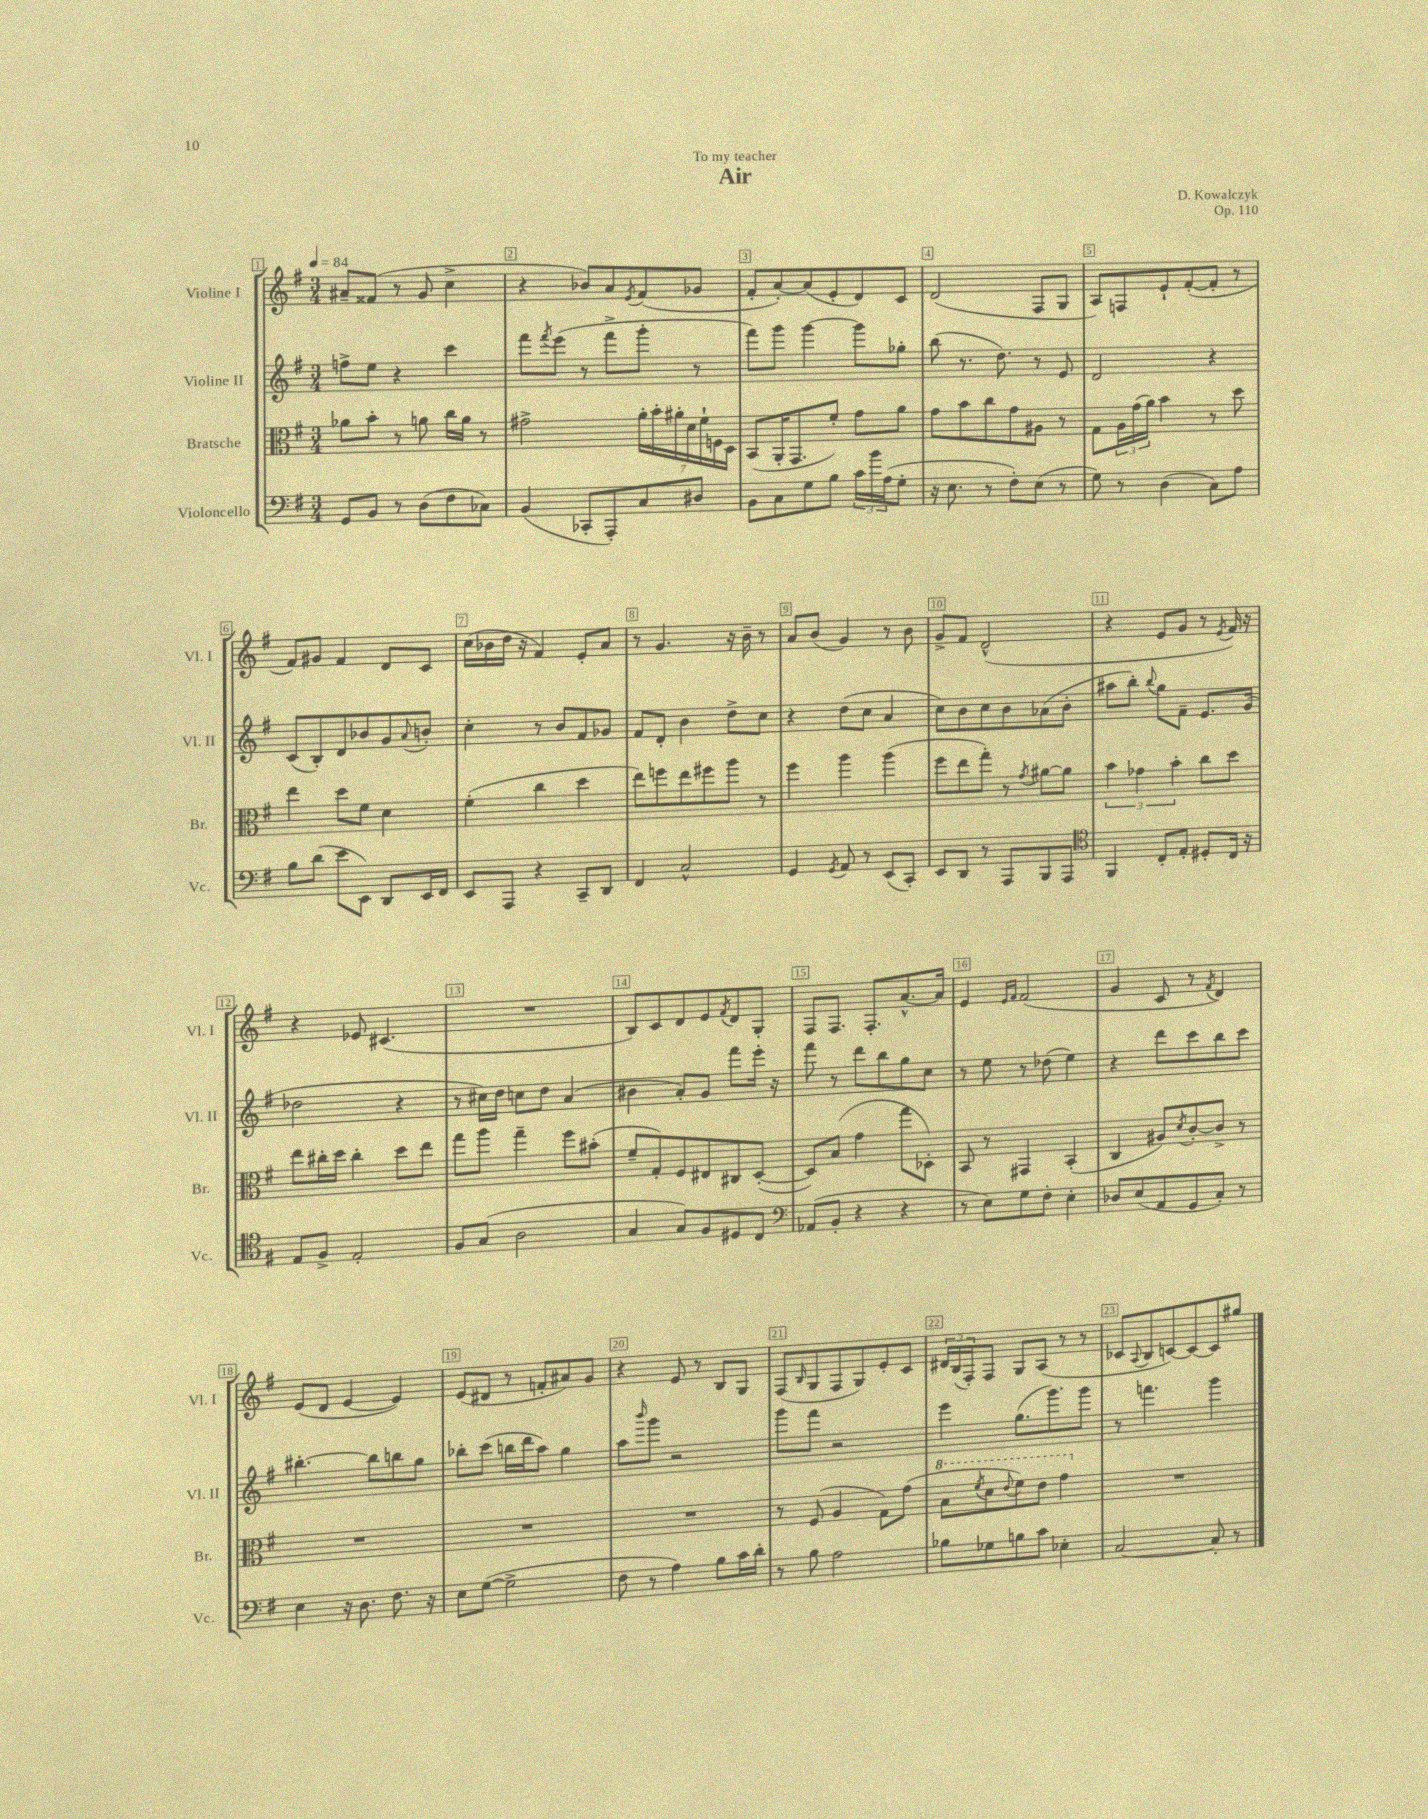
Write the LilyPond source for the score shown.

\header { title = "Air" composer = "D. Kowalczyk" dedication = "To my teacher" opus = "Op. 110" }
<<
\new StaffGroup <<
\new Staff = "s0" \with { instrumentName = "Violine I" shortInstrumentName = "Vl. I" } {
    \clef treble \key g \major \numericTimeSignature \time 3/4 \tempo 4 = 84
    ais'8-- fisis'8( r8 g'8 c''4-> |
    r4 bes'8) a'8 \acciaccatura { e'8 } fis'8( ges'8 |
    fis'8-. a'8~-.) a'8( e'8-. d'8) c'8 |
    d'2( fis8 g8 |
    a8) f8 e'8-! fis'8~-.( fis'8-. r8 |
    fis'8) gis'8 fis'4 d'8 c'8 |
    c''16( bes'16 d''16 r16 fis'4) e'8-. a'8 |
    r8 g'4. r16 b'16-- r8 |
    a'8 b'8( g'4) r8 b'8 |
    g'8-> fis'8 d'2-^( |
    r4 e'8 g'8 r8 \acciaccatura { e'8 } fis'16) r16 |
    r4 ees'8 cis'4.( |
    R2. |
    b8) c'8 d'8 e'8 \acciaccatura { fis'8 } d'8 g8-. |
    fis8 fis8. fis8.-. a'8.~-^ a'16 |
    e'4 \grace { e'16 fis'16 } fis'2( |
    g'4 c'8 r8 \acciaccatura { fis'8 } d'4) |
    e'8( d'8 e'4~ e'4) |
    e'8( dis'8 r8 f'8-. ais'8) g'8 |
    r4 e'8 r8 b8 g8 |
    fis8( \grace { b16 } g8 fis8 g8) e'8-. c'8 |
    \tuplet 3/2 { dis'16 b16( fis16-.) } fis8 g8 a8( r8 r8 |
    ces'8 \appoggiatura { a8 } b8 c'8~) c'8~ c'8 gis''8 \bar "|." |
}
\new Staff = "s1" \with { instrumentName = "Violine II" shortInstrumentName = "Vl. II" } {
    \clef treble \key g \major \numericTimeSignature \time 3/4
    f''8-> e''8 r4 c'''4 |
    fis'''8 \acciaccatura { fis'''8 } e'''8( r8 fis'''8-> g'''8-. r8 |
    fis'''8) g'''8 g'''4~ g'''8 ges''8-. |
    b''8( r8. d''8.) r8 e'8 |
    d'2 r4 |
    c'8( b8-.) d'8 bes'8 g'8 \appoggiatura { a'8 } b'8-. |
    c''4-. r8 b'8 fis'8 ges'8 |
    fis'8 d'8-. b'4 d''8-> c''8 |
    r4 d''8( c''8 a'4 |
    c''8) b'8 c''8 b'8 aes'8( b'8-. |
    ais''8 b''8-.) \appoggiatura { b''8 } g''8 fis'8-- e'8. g'16( |
    des''2 r4 |
    r8 cis''16) d''16 c''8 d''8 a'4( |
    bis'4 a'8-.) g'8 fis'''8 e'''16-. r16 |
    fis'''8 r8 d'''8 b''8 g''8 c''8 |
    r8 e''8 r8 des''8( e''4) |
    r4 d'''8 c'''8 b''8 c'''8 |
    bis''4.~-. bis''8 b''8 g''8 |
    bes''8-. c'''8( b''16 d'''16 a''8) g''4 |
    a''8 \grace { b'''16 } g'''8 r2 |
    g'''8 fis'''8 r2 |
    e'''4 g''8.( g'''8.) g'''8 |
    r8 f'''4. g'''4 \bar "|." |
}
\new Staff = "s2" \with { instrumentName = "Bratsche" shortInstrumentName = "Br." } {
    \clef alto \key g \major \numericTimeSignature \time 3/4
    aes'8 b'8-. r8 a'8 c''16 a'16 r8 |
    gis'2-> \tuplet 7/4 { a'16-. b'16-. ais'16-. d'16 fis'16-! f16 d16 } |
    b,8( a,16-. g,8. fis'8-.) g'8 a'8 |
    g'8 b'8 c''8 g'8 ais8 r8 |
    g8 \tuplet 3/2 { a16 g'16( a'16) } b'4 r8 d''8 |
    e''4 d''8 fis'8 d'4 |
    fis'4-.( c''4 d''4 |
    e''8) f''8 e''8 fis''8 a''8 r8 |
    fis''4 a''4 a''4( |
    fis''8 e''8 g''8-.) r8 \acciaccatura { g'8 } ais'8~ ais'8 |
    \tuplet 3/2 { b'4 ges'4 b'4-. } c''8 d''8 |
    e''8 cis''16-. d''16 cis''4-. d''8 e''8 |
    g''8 a''8 g''4-- fis''8 bis'8-.( |
    fis'8-- g8-.) fis8 eis8 cis8 d8~-.( |
    d8) b8( g'4 g''8 des8-.) |
    b,8 r8 gis,4 b,4-.( |
    c4 ais8) \acciaccatura { d'8 } c'8~-. c'8-> r8 |
    R2. |
    R2. |
    R2. |
    r8 fis8( a4 g8) g'8( |
    \ottava #1 b'8 \acciaccatura { fis''8 } d''8 \appoggiatura { e''8 } fis''8) e''8 g''4 \ottava #0 |
    R2. \bar "|." |
}
\new Staff = "s3" \with { instrumentName = "Violoncello" shortInstrumentName = "Vc." } {
    \clef bass \key g \major \numericTimeSignature \time 3/4
    g,8 b,8 r8 d8( fis8 ces8) |
    b,4( ces,8-. a,,8-.) c8 dis8 |
    b,8 c8 g8 b8 \tuplet 3/2 { c'16 b'16 a16( } g8-. |
    r16 e8. r8 fis8-.) e8( r8 |
    g8) r8 d4( c8) a8 |
    b8 d'8( e'8 e,8) d,8 e,16 fis,16 |
    e,8 a,,8 r4 c,8-- d,8 |
    fis,4 c2-^ |
    g,4 \acciaccatura { g,8 } a,8 r8 e,8( c,8-.) |
    e,8 d,8 r8 a,,8 b,,8 a,,8 |
    \clef tenor fis,4 c8-. e8-. dis8-. c16 r16 |
    e8 fis8-> e2-. |
    fis8 g8( a2 |
    g4 g8) fis8 dis8 c8 |
    \clef bass aes,8( b,8-. r4 r4 |
    r8 e8) g8 fis8-. e4-. |
    des8 e8( a,8 g,8 c8-.) r8 |
    e4 r16 d8. fis8. r16 |
    e8 g8~( g2-> |
    fis8 r8 a4) b8 c'16 d'16-. |
    r8 b8 a2 |
    bes8 ges8 b8 c'8 ees4-. |
    c2~ c8-. r8 \bar "|." |
}
>>
>>
\layout { \context { \Score \override BarNumber.break-visibility = ##(#f #t #t) barNumberVisibility = #all-bar-numbers-visible \override BarNumber.stencil = #(make-stencil-boxer 0.1 0.3 ly:text-interface::print) } }
